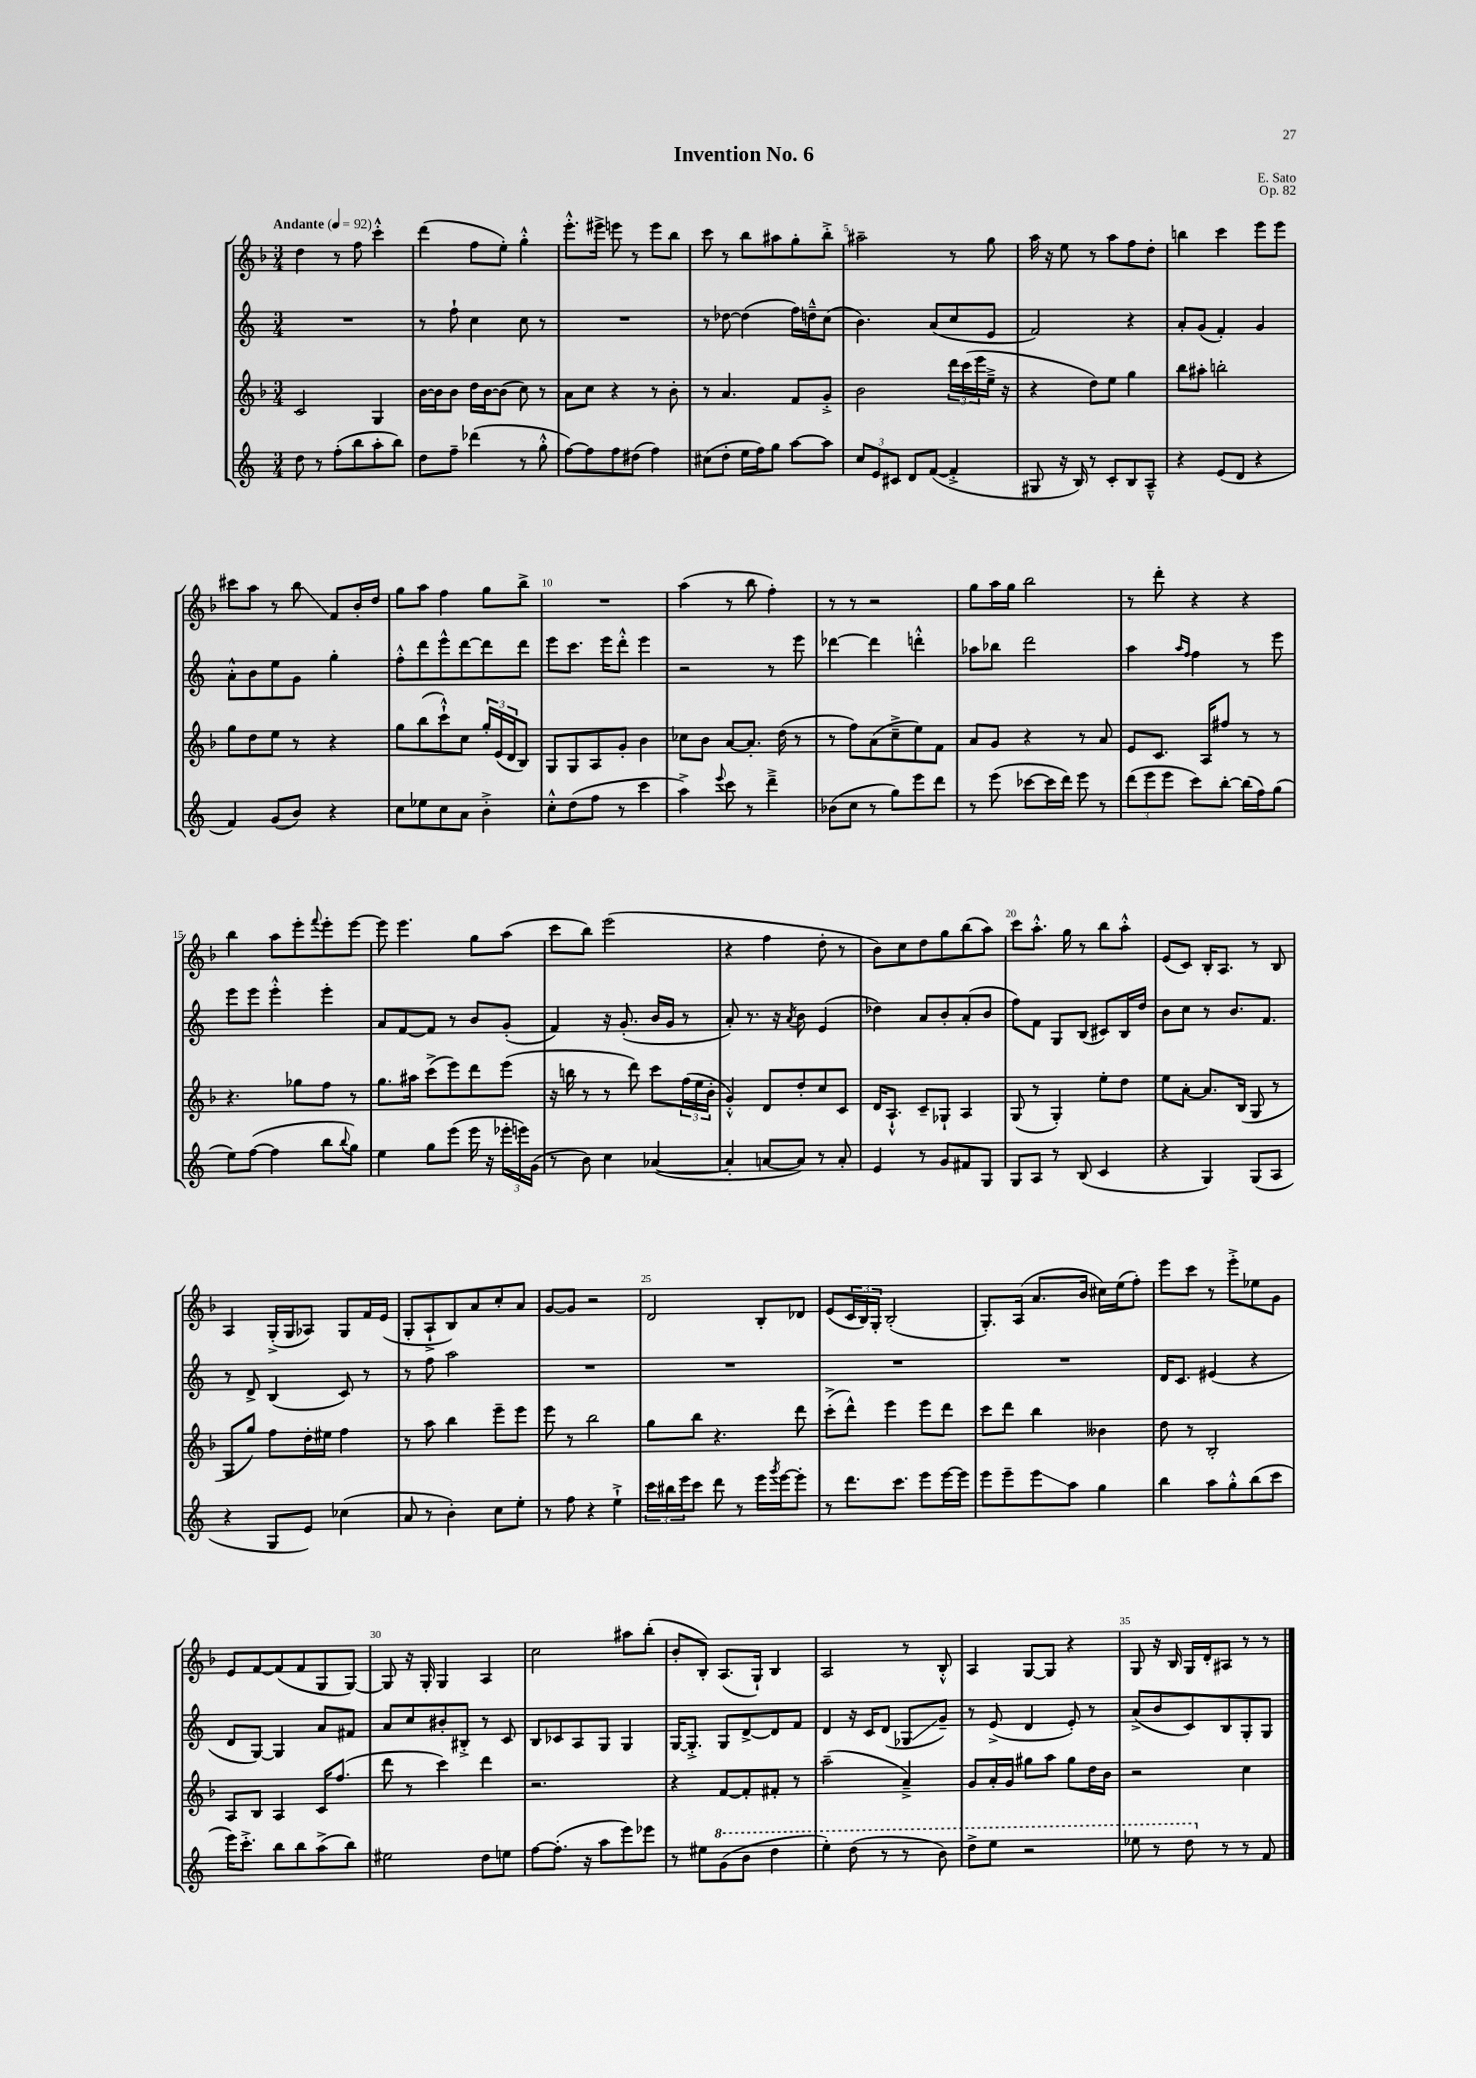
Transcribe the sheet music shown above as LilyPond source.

\header { title = "Invention No. 6" composer = "E. Sato" opus = "Op. 82" }
<<
\new StaffGroup <<
\new Staff = "s0" {
    \clef treble \key f \major \numericTimeSignature \time 3/4 \tempo "Andante" 4 = 92
    d''4 r8 f''8 c'''4-.-^ |
    d'''4( f''8 e''8-.) g''4-.-^ |
    e'''8.-.-^ eis'''16-> e'''8 r8 e'''8 bes''8 |
    c'''8 r8 bes''8 ais''8 g''8-. bes''8-.-> |
    ais''2-- r8 g''8 |
    a''16 r16 e''8 r8 a''8 f''8 d''8-. |
    b''4 c'''4 e'''8 e'''8 |
    cis'''8 a''8 r8 bes''8\glissando f'8 bes'16-. d''16 |
    g''8 a''8 f''4 g''8 bes''8-> |
    R2. |
    a''4( r8 bes''8 f''4-.) |
    r8 r8 r2 |
    g''8 a''16 g''16 bes''2 |
    r8 d'''8-. r4 r4 |
    bes''4 a''8 e'''8-. \appoggiatura { f'''8 } e'''8-. e'''8~ |
    e'''8 e'''4. g''8 a''8( |
    c'''8 bes''8) e'''2( |
    r4 f''4 d''8-. r8 |
    bes'8) c''8 d''8 g''8 bes''8( a''8) |
    c'''8 a''8.-.-^ g''16 r8 bes''8 a''8-.-^ |
    e'8( c'8) bes16-. a8. r8 bes8 |
    a4 g16-.->( g16 aes8) g8 f'16 e'16( |
    g8-. a8-!-> bes8) a'8 c''8-. a'8 |
    g'8~ g'8 r2 |
    d'2 bes8-. des'8 |
    e'8( \tuplet 3/2 { c'16 bes16) g16-. } bes2-.( |
    g8.-.) a16( a'8. bes'16 cis''16) e''16( f''8-.) |
    e'''8 c'''8 r8 e'''8-.-> ees''8 g'8 |
    e'8 f'8~ f'8( f'8 g8 g8~) |
    g8 r16 g16-. g4 a4 |
    c''2 ais''8 bes''8-.( |
    bes'8-. bes8-.) a8.( g16-!) bes4 |
    a2 r8 bes8-.-^ |
    a4 g8~ g8 r4 |
    g8 r16 bes16 g16 d'16-. ais8 r8 r8 \bar "|." |
}
\new Staff = "s1" {
    \clef treble \key c \major \numericTimeSignature \time 3/4
    R2. |
    r8 f''8-! c''4 c''8 r8 |
    R2. |
    r8 des''8~ des''4( f''16) d''16---^ c''8( |
    b'4.) a'8( c''8 e'8 |
    f'2) r4 |
    a'8-. g'8( f'4-.) g'4 |
    a'8-.-^ b'8 e''8 g'8 g''4-. |
    f''8-.-^ d'''8 e'''8-^ d'''8~ d'''8 d'''8 |
    e'''8 c'''8. e'''16 d'''8-.-^ e'''4 |
    r2 r8 e'''8 |
    des'''4~ des'''4 d'''4-.-^ |
    aes''8 bes''8 d'''2 |
    a''4 \grace { a''16 f''16 } f''4 r8 e'''8 |
    e'''8 e'''8 e'''4-.-^ e'''4-. |
    a'8 f'8~ f'8 r8 b'8 g'8-.( |
    f'4) r16 g'8.-.( b'16 g'16 r8 |
    a'8-.) r8. r16 \acciaccatura { a'8 } b'8 e'4( |
    des''4) a'8 b'8-. a'8-.( b'8 |
    f''8) f'8 g8 b8( cis'8) b16 d''16 |
    b'8 c''8 r8 b'8. f'8. |
    r8 d'8-> b4( c'8) r8 |
    r8 f''8 a''2 |
    R2. |
    R2. |
    R2. |
    R2. |
    d'16 c'8. eis'4( r4 |
    d'8 g8~) g4 a'8 fis'8 |
    a'8 c''8 bis'8-. bis8-.-> r8 c'8 |
    b8 ces'8 a8 g8 g4 |
    g16~ g8.-.-> g8 d'8~-> d'8 f'8 |
    d'4 r16 c'16 d'8( ges8\glissando g'8--) |
    r8 e'8->( d'4 e'8-.) r8 |
    a'8->( b'8 c'8) b8 g8-. g8 \bar "|." |
}
\new Staff = "s2" {
    \clef treble \key f \major \numericTimeSignature \time 3/4
    c'2 g4 |
    bes'16~ bes'16 bes'8 d''16 bes'16~ bes'8( c''8) r8 |
    a'8 c''8 r4 r8 bes'8-. |
    r8 a'4. f'8 g'8-.-> |
    bes'2 \tuplet 3/2 { d'''16 c'''16( e'''16 } e''16---> r16 |
    r4 d''8) e''8 g''4 |
    bes''8 ais''8-. b''2-. |
    g''8 d''8 e''8 r8 r4 |
    g''8 bes''8( c'''8-!-^) c''8 \tuplet 3/2 { g''16-. e'16( d'16 } bes8) |
    g8 g8 a8 g'8-. bes'4 |
    ces''8 bes'8 a'8~ a'8.-. d''16( r8 |
    r8 f''8) a'8( c''8---> e''8) f'8 |
    a'8 g'8 r4 r8 a'8 |
    e'8 c'8. a16 fis''8 r8 r8 |
    r4. ges''8 f''8 r8 |
    g''8. ais''16 c'''8->( e'''8) d'''8 e'''8( |
    r16 b''16 r8 r8 d'''8) c'''8 \tuplet 3/2 { f''16( e''16 bes'16-. } |
    g'4-.-^) d'8 d''8-. c''8 c'8 |
    d'16 a8.-!-^ c'8-- ges8-! a4 |
    g8( r8 g4-.) e''8-. d''8 |
    e''8 a'8~-. a'8. bes16( g8 r8 |
    g8 g''8) f''8 d''16-. eis''16 f''4 |
    r8 a''8 bes''4 e'''8-- e'''8 |
    e'''8 r8 bes''2 |
    g''8 bes''8 r4. d'''8 |
    c'''8-.->( d'''8-^) e'''4 e'''8 d'''8 |
    c'''8 d'''8 bes''4 beses'4 |
    d''8 r8 bes2-. |
    a8 bes8 a4 c'16 f''8.( |
    d'''8 r8 c'''4) d'''4 |
    r2. |
    r4 f'8~ f'8-. fis'8-. r8 |
    a''2--( a'4--->) |
    g'8 a'16-. g'16 gis''8 a''8 gis''8 d''16 bes'16 |
    r2 c''4 \bar "|." |
}
\new Staff = "s3" {
    \clef treble \key c \major \numericTimeSignature \time 3/4
    d''8 r8 f''8-.( b''8 a''8-. b''8) |
    d''8 f''8-- des'''4( r8 g''8-.-^ |
    f''8~) f''8 f''8 dis''8( f''4) |
    cis''8( d''8-. e''16 f''16) g''8 a''8~ a''8 |
    \tuplet 3/2 { c''8 e'8 cis'8 } d'8 f'8~( f'4-.-> |
    gis8 r16 b16) r8 c'8-. b8 a8---^ |
    r4 e'8( d'8 r4 |
    f'4) g'8( b'8) r4 |
    c''8 ees''8 c''8 a'8 b'4-.-> |
    c''8-.-^ d''8( f''8 r8 c'''4 |
    a''4->) \appoggiatura { e'''8 } c'''8 r8 d'''4---> |
    bes'8( c''8 r8 g''8) e'''8 d'''8 |
    r8 e'''8( ces'''8~ ces'''16 d'''16) e'''8 r8 |
    \tuplet 3/2 { d'''8( e'''8 e'''8 } c'''8) b''8~-. b''16( f''16) g''8( |
    e''8) f''8~( f''4 b''8 \appoggiatura { b''8 } g''8) |
    e''4 g''8 e'''8( e'''16 r16 \tuplet 3/2 { ees'''16-. e'''16) g'16( } |
    r8 b'8) c''4 aes'4~( |
    aes'4-. a'8~ a'8) r8 a'8-. |
    e'4 r8 g'8 fis'8 g8 |
    g8 a8 r8 b8( c'4 |
    r4 g4) g8( a8 |
    r4 g8 e'8) ces''4( |
    a'8 r8 b'4-.) c''8 e''8-. |
    r8 f''8 r4 e''4-!-> |
    \tuplet 3/2 { c'''16 bis''16 e'''16 } c'''8 d'''8 r8 e'''16 \acciaccatura { g'''8 } e'''16~ e'''8-. |
    r8 d'''8. c'''8. e'''8 e'''16~ e'''16 |
    e'''8 e'''8-- e'''8\glissando a''8 g''4 |
    b''4 a''8 g''8-.-^ b''8( c'''8 |
    e'''16) c'''8.-.-> b''8 b''8 a''8->( b''8) |
    eis''2 d''8 e''8 |
    f''8~ f''8.-.( r16 a''8 e'''8) ees'''8 |
    r8 eis''8 \ottava #1 g''8( b''8 d'''4 |
    e'''4-.) d'''8( r8 r8 b''8) |
    d'''8-> e'''8 r2 |
    ees'''8 r8 d'''8 \ottava #0 r8 r8 f'8 \bar "|." |
}
>>
>>
\layout { \context { \Score \override BarNumber.break-visibility = ##(#f #t #t) barNumberVisibility = #(every-nth-bar-number-visible 5) } }
